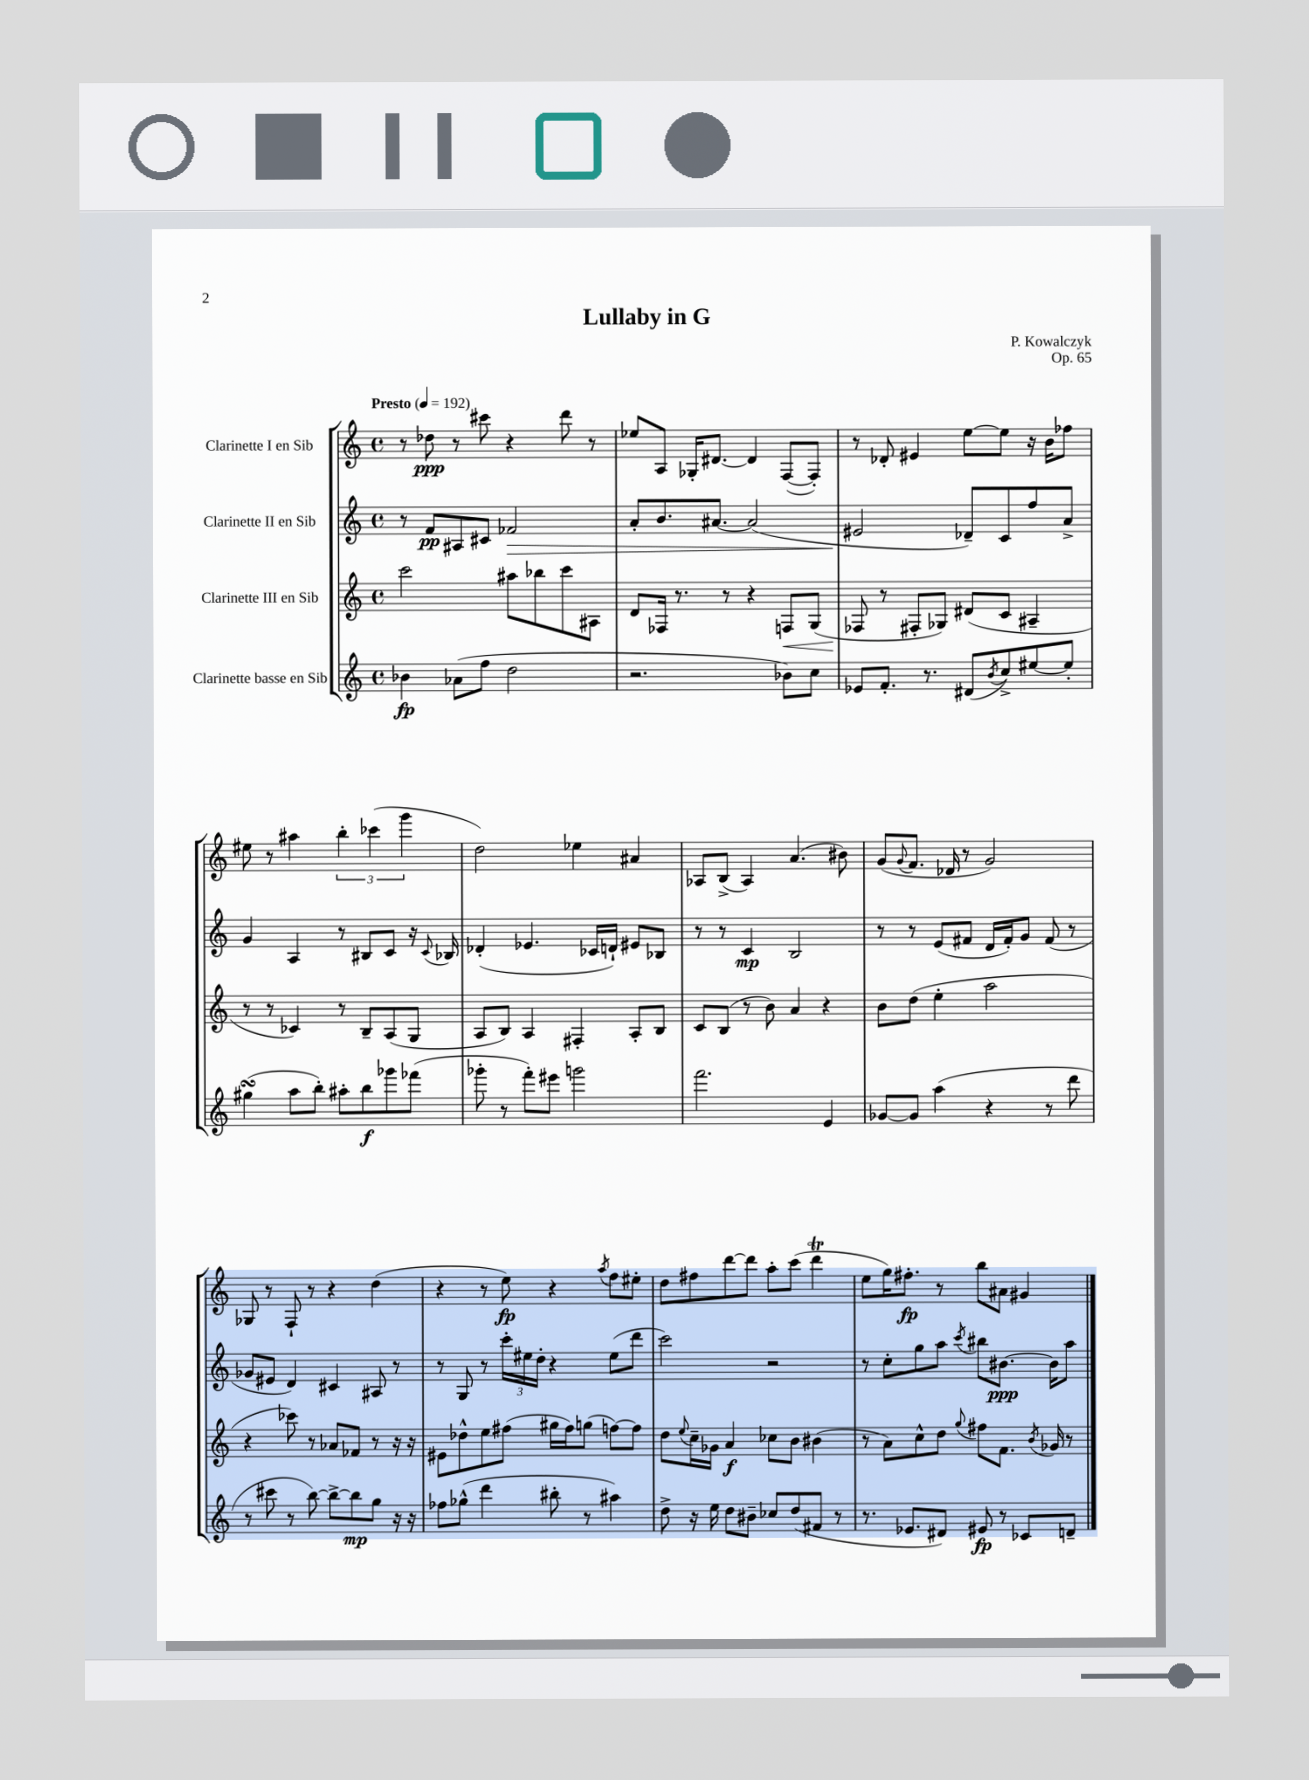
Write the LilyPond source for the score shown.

\header { title = "Lullaby in G" composer = "P. Kowalczyk" opus = "Op. 65" }
<<
\new StaffGroup <<
\new Staff = "s0" \with { instrumentName = "Clarinette I en Sib" } {
    \clef treble \key c \major \defaultTimeSignature \time 4/4 \tempo "Presto" 4 = 192
    r8 des''8\ppp r8 cis'''8 r4 d'''8 r8 |
    ees''8 a8 ges16-. dis'8.~ dis'4 f8~( f8-.) |
    r8 des'8-. eis'4 e''8~ e''8 r16 b'16 fes''8 |
    eis''8 r8 ais''4 \tuplet 3/2 { b''4-. ces'''4( g'''4 } |
    d''2) ees''4 ais'4 |
    aes8 b8->( aes4) a'4.( bis'8) |
    g'8( \appoggiatura { g'8 } f'8. des'16 r8 g'2) |
    ges8 r8 f8-! r8 r4 d''4( |
    r4 r8 e''8\fp) r4 \acciaccatura { a''8 } f''8 eis''8-. |
    d''8 fis''8 d'''8~ d'''8 a''8-. c'''8( d'''4\trill |
    e''8 g''16) fis''8.-.\fp r8 b''8 ais'8 gis'4 \bar "|." |
}
\new Staff = "s1" \with { instrumentName = "Clarinette II en Sib" } {
    \clef treble \key c \major \defaultTimeSignature \time 4/4
    r8 f'8\pp ais8 cis'8 fes'2\> |
    a'8-. b'8. ais'8.~ ais'2( |
    eis'2\! des'8--) c'8 f''8 a'8-> |
    g'4 a4 r8 bis8 c'8 r16 \appoggiatura { c'8 } bes16 |
    des'4-.( ees'4. ces'16 d'16-!) eis'8 bes8 |
    r8 r8 c'4\mp b2 |
    r8 r8 e'8( fis'8 d'16 fis'16-.) g'8 fis'8( r8 |
    ges'8 eis'8 d'4) cis'4 ais8 r8 |
    r8 g8 r8 \tuplet 3/2 { c'''16-. eis''16 d''16-. } r4 eis''8( d'''8 |
    c'''2) r2 |
    r8 c''8-. g''8 a''8 \acciaccatura { c'''8 } bis''8 bis'8.~\ppp bis'16 a''8 \bar "|." |
}
\new Staff = "s2" \with { instrumentName = "Clarinette III en Sib" } {
    \clef treble \key c \major \defaultTimeSignature \time 4/4
    c'''2 ais''8 bes''8 c'''8 ais8 |
    d'8 fes16 r8. r8 r4 f8\< g8( |
    fes8\! r8 fis8-. ges8) dis'8( c'8 ais4-- |
    r8 r8 ces'4) r8 b8-- a8( g8 |
    a8 b8) a4 fis4-. a8-. b8 |
    c'8 b8( r8 b'8) a'4 r4 |
    b'8 d''8( e''4-. a''2 |
    r4 ces'''8) r8 aes'8 fes'8 r8 r16 r16 |
    eis'8 des''8-^ e''8 fis''8( gis''16 fis''16) g''8( f''8~) f''8 |
    d''8 \appoggiatura { e''8 } c''16-- ges'16 a'4\f ces''8 b'8 bis'4( |
    r8 a'8) c''8-^ d''8 \appoggiatura { g''8 } fis''8 f'8. \acciaccatura { b'8 } ges'16 r8 \bar "|." |
}
\new Staff = "s3" \with { instrumentName = "Clarinette basse en Sib" } {
    \clef treble \key c \major \defaultTimeSignature \time 4/4
    bes'4\fp aes'8( f''8 d''2 |
    r2. bes'8) c''8 |
    ees'8 f'8.-. r8. dis'8( \acciaccatura { b'8 } c''8->) eis''8~ eis''8-. |
    gis''4\turn( a''8 b''8-.) ais''8-. b''8\f ges'''8 fes'''8( |
    ges'''8-. r8 f'''8-.) eis'''8 g'''2 |
    f'''2. e'4 |
    ges'8~ ges'8 a''4( r4 r8 d'''8 |
    r8 cis'''8 r8 b''8~) b''8~-> b''8\mp g''8 r16 r16 |
    fes''8 ges''8-^( d'''4 bis''8-. r8 ais''4) |
    d''8-> r16 e''16 d''8 bis'8-- ces''8 d''8( fis'8 r8 |
    r8. ees'8. dis'8) eis'8\fp r8 ces'8 d'8-- \bar "|." |
}
>>
>>
\layout { \context { \Score \remove "Bar_number_engraver" } }
